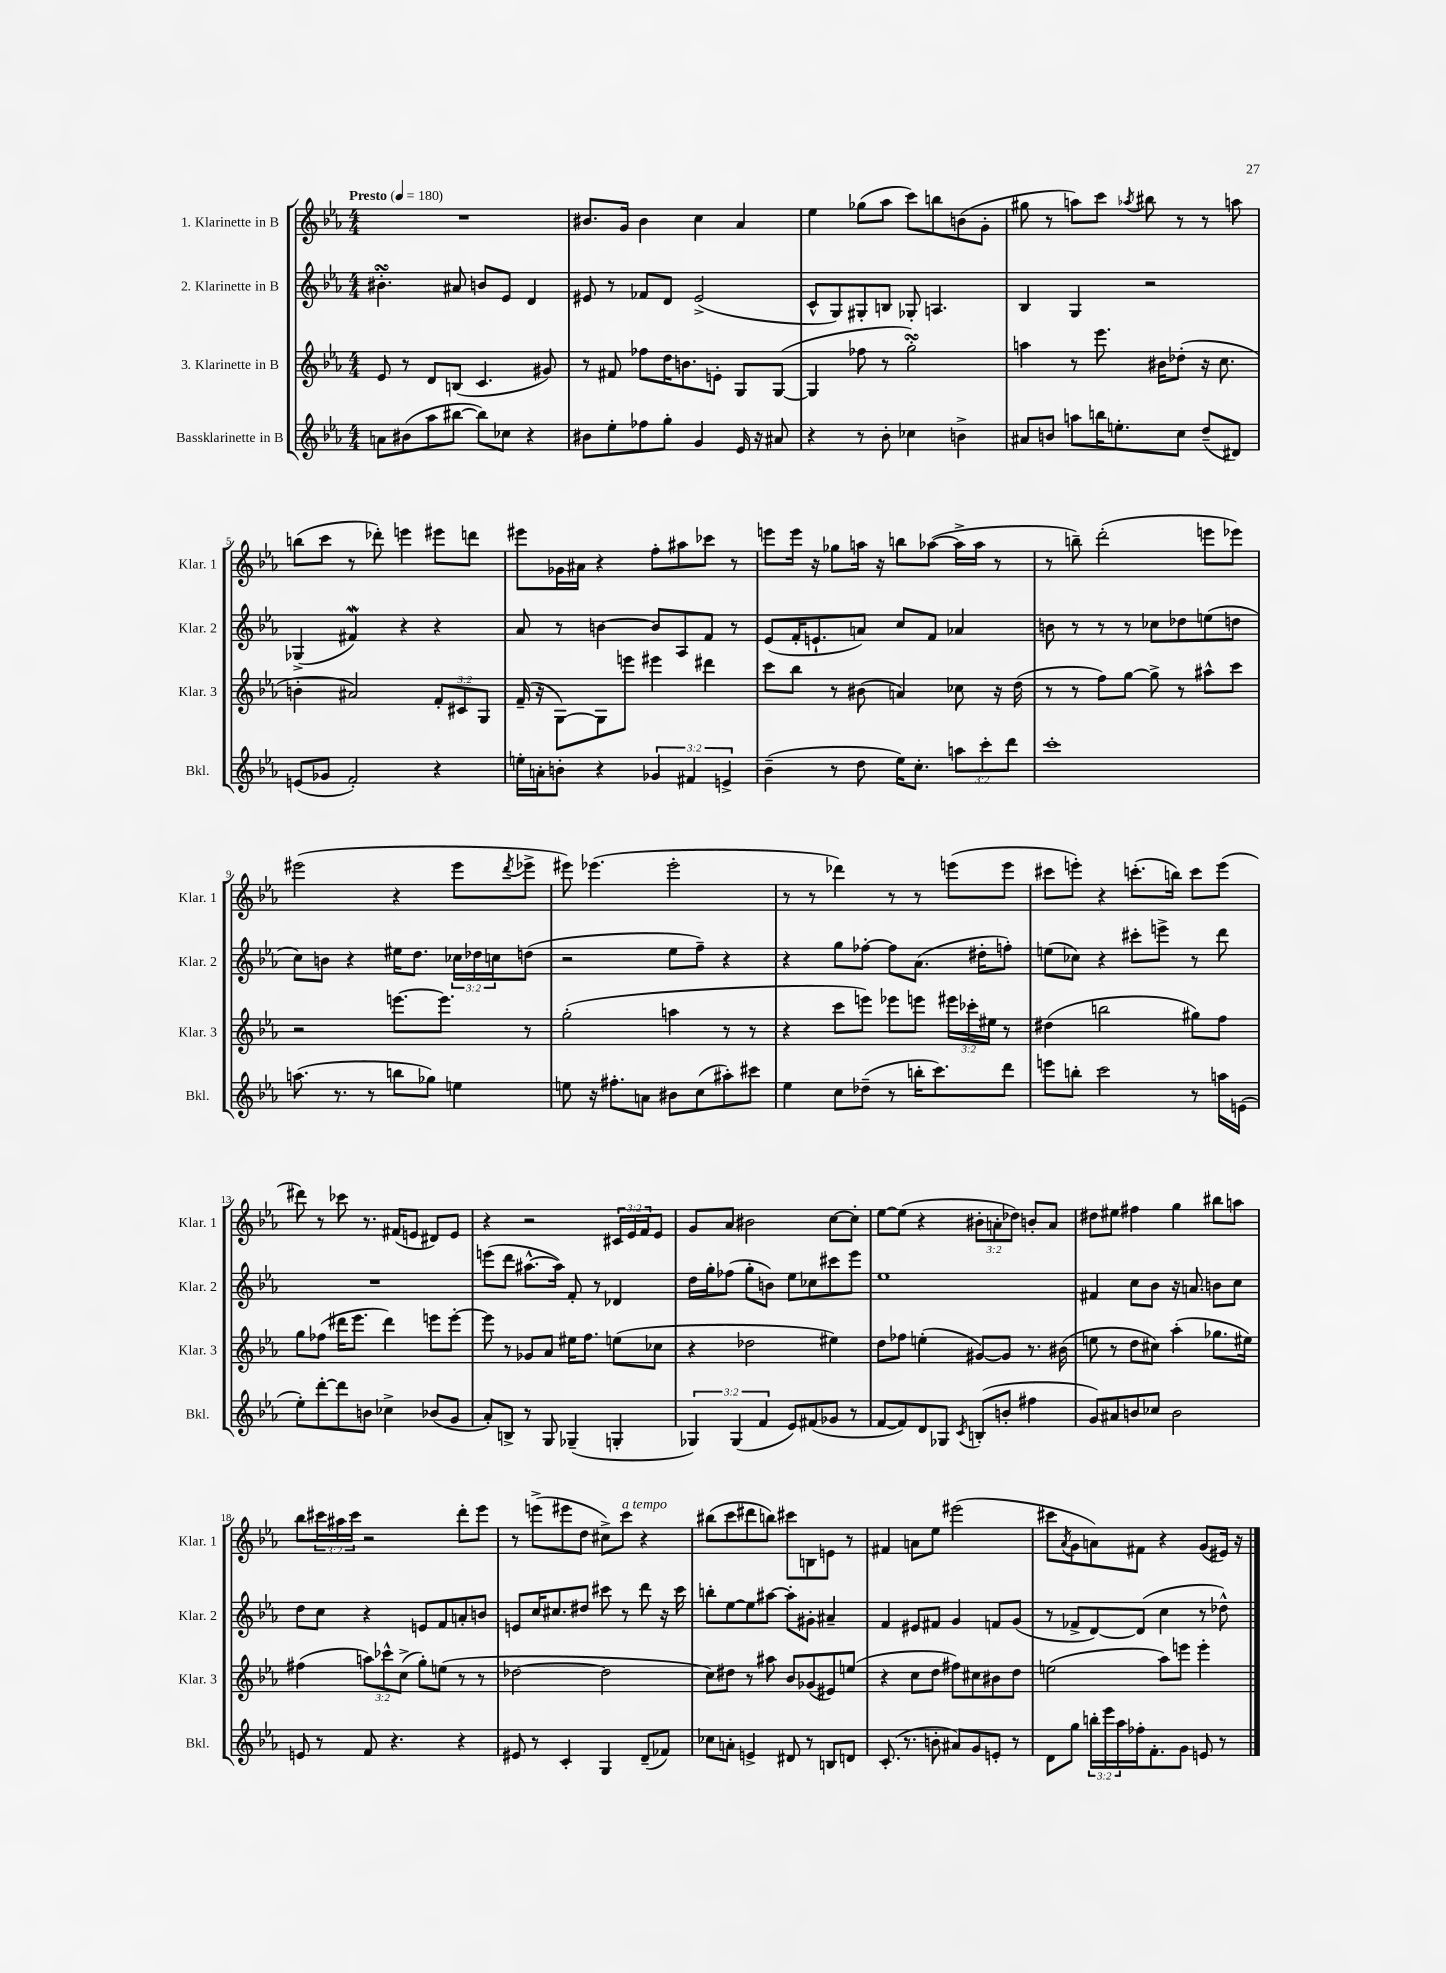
<<
\new StaffGroup <<
\new Staff = "s0" \with { instrumentName = "1. Klarinette in B" shortInstrumentName = "Klar. 1" } {
    \clef treble \key ees \major \numericTimeSignature \time 4/4 \override Staff.TupletNumber.text = #tuplet-number::calc-fraction-text \tempo "Presto" 4 = 180
    R1 |
    bis'8. g'16 bis'4 c''4 aes'4 |
    ees''4 ges''8( aes''8 c'''8) b''8 b'8( g'8-. |
    gis''8 r8 a''8) c'''8 \acciaccatura { aes''8 } bis''8 r8 r8 a''8 |
    b''8( c'''8 r8 des'''8-.) e'''4 eis'''8 d'''8 |
    eis'''8 ges'16 ais'16 r4 f''8-. ais''8 ces'''8 r8 |
    e'''8 e'''16 r16 ges''8 a''16 r16 b''8 aes''8~( aes''16-> aes''16 r8 |
    r8 b''8--) d'''2-.( e'''8 ees'''8) |
    eis'''2( r4 eis'''8 \acciaccatura { d'''8 } ees'''8-> |
    eis'''8) ees'''4.( ees'''2-. |
    r8 r8 des'''4) r8 r8 e'''8( e'''8 |
    cis'''8 e'''8-.) r4 c'''8.-.( b''16) c'''8 e'''8( |
    dis'''8) r8 ces'''8 r8. fis'16( e'8 dis'8) e'8 |
    r4 r2 \tuplet 3/2 { cis'16 ees'16 f'16 } ees'8 |
    g'8 aes'8 bis'2 c''8~ c''8-. |
    ees''8~ ees''8( r4 \tuplet 3/2 { bis'8-. a'8-. des''8) } b'8-. a'8 |
    dis''8 eis''8 fis''4 g''4 bis''8 a''8 |
    bes''8 \tuplet 3/2 { cis'''16 ais''16 cis'''16 } r2 d'''8-. ees'''8 |
    r8 e'''8->( eis'''8 d''8 cis''8->) c'''8^\markup { \italic "a tempo" } r4 |
    bis''8( c'''8 dis'''8 b''8) cis'''8 b8 e'8 r8 |
    fis'4 a'8 ees''8 eis'''2( |
    cis'''8 \acciaccatura { aes'8 } g'8 a'8) fis'8 r4 g'8( eis'16) r16 \bar "|." |
}
\new Staff = "s1" \with { instrumentName = "2. Klarinette in B" shortInstrumentName = "Klar. 2" } {
    \clef treble \key ees \major \numericTimeSignature \time 4/4 \override Staff.TupletNumber.text = #tuplet-number::calc-fraction-text
    bis'4.-.\turn ais'8 b'8 ees'8 d'4 |
    eis'8 r8 fes'8 d'8 eis'2->( |
    c'8-^ g8) gis8-. b8 ges8-. a4. |
    bes4 g4 r2 |
    ges4->( fis'4\mordent) r4 r4 |
    aes'8 r8 b'4~ b'8 aes8 f'8 r8 |
    ees'8( f'16-. e'8.-! a'8) c''8 f'8 aes'4 |
    b'8 r8 r8 r8 ces''8 des''8 e''8( d''8 |
    c''8) b'8 r4 eis''16 d''8. \tuplet 3/2 { ces''16 des''16 c''16 } d''8( |
    r2 ees''8 f''8--) r4 |
    r4 g''8 fes''8~-. fes''8 aes'8.( dis''16-. f''8-.) |
    e''8( ces''8) r4 cis'''8-. e'''8-> r8 d'''8 |
    R1 |
    e'''8( d'''8 ais''8.~-^ ais''16) f'8-. r8 des'4 |
    d''16 g''16-. fes''8( g''8-. b'8) ees''8 ces''8 cis'''8 ees'''8 |
    ees''1 |
    fis'4 c''8 bes'8 r16 a'8. b'8 c''8 |
    d''8 c''8 r4 e'8 f'8 a'8-. b'8 |
    e'8 c''16 cis''8. dis''8 cis'''8 r8 d'''8 r16 cis'''16 |
    b''8-. ees''8~ ees''8 ais''8~ ais''8-. gis'8-. ais'4-- |
    f'4 eis'8 fis'8 g'4 f'8 g'8( |
    r8 fes'8-> d'8~) d'8( c''4 r8 des''8-^) \bar "|." |
}
\new Staff = "s2" \with { instrumentName = "3. Klarinette in B" shortInstrumentName = "Klar. 3" } {
    \clef treble \key ees \major \numericTimeSignature \time 4/4 \override Staff.TupletNumber.text = #tuplet-number::calc-fraction-text
    ees'8 r8 d'8 b8( c'4. gis'8) |
    r8 fis'8 fes''8 d''16 b'8. e'8-. g8 g8~( |
    g4 fes''8 r8 g''2-.\turn) |
    a''4 r8 ees'''8. bis'16 des''8-.( r16 c''8. |
    b'4-. ais'2) \tuplet 3/2 { f'8-. cis'8 g8 } |
    f'16--( r16 g8~) g8 e'''8 eis'''4 dis'''4 |
    c'''8 bes''8 r8 bis'8( a'4) ces''8 r16 d''16( |
    r8 r8 f''8) g''8~ g''8-> r8 ais''8-^ c'''8 |
    r2 e'''8.~ e'''8. r8 |
    g''2-.( a''4 r8 r8 |
    r4 c'''8 e'''8) ees'''8 e'''8 \tuplet 3/2 { eis'''16 ces'''16-. eis''16 } r8 |
    dis''4( b''2 gis''8) f''8 |
    g''8 fes''8( dis'''16 ees'''8. dis'''4) e'''8 e'''8~-. |
    e'''8 r8 ges'8 aes'8 eis''16 f''8. e''8( ces''8 |
    r4 des''2 eis''4) |
    d''8 fes''8 e''4-.( gis'8~) gis'8 r8. bis'16( |
    e''8 r8 d''8 cis''8) aes''4-.( ges''8. eis''16) |
    fis''4( \tuplet 3/2 { a''8) ces'''8-^ c''8->( } g''8-.) e''8( r8 r8 |
    des''2~ des''2 |
    c''8) dis''8 r8 ais''8 bes'8 ges'8( eis'8) e''8( |
    r4 c''8 d''8 fis''8) cis''8 bis'8 d''8 |
    e''2( aes''8) e'''8 e'''4-. \bar "|." |
}
\new Staff = "s3" \with { instrumentName = "Bassklarinette in B" shortInstrumentName = "Bkl." } {
    \clef treble \key ees \major \numericTimeSignature \time 4/4 \override Staff.TupletNumber.text = #tuplet-number::calc-fraction-text
    a'8 bis'8( aes''8 bis''8~ bis''8) ces''8 r4 |
    bis'8 ees''8-. fes''8 g''8-. g'4 ees'16 r16 ais'8 |
    r4 r8 bes'8-. ces''4 b'4-> |
    ais'8 b'8 a''8 b''16 e''8.-. c''8 d''8--( dis'8) |
    e'8( ges'8 f'2-.) r4 |
    e''16-. a'16-. b'8-. r4 \tuplet 3/2 { ges'4 fis'4 e'4-> } |
    bes'4--( r8 d''8 ees''16) c''8.-. \tuplet 3/2 { a''8 c'''8-. d'''8 } |
    c'''1-. |
    a''8.( r8. r8 b''8 ges''8) e''4 |
    e''8 r16 fis''8.-. a'8 bis'8 c''8( ais''8-.) cis'''8 |
    ees''4 c''8 des''8--( r8 b''16-. c'''8.) d'''8 |
    e'''8 b''8-. c'''2 r8 a''16 e'16( |
    ees''8-.) d'''8~-. d'''8 b'8 ces''4-> bes'8( g'8 |
    aes'8-.) b8-> r8 g8 ges4--( g4-. |
    \tuplet 3/2 { ges4) ges4( f'4 } ees'8) fis'8( ges'8 r8 |
    f'8~ f'8) d'8 ges8 \acciaccatura { c'8 } b8-.( b'8-. fis''4 |
    g'8) ais'8 b'8 ces''8 b'2 |
    e'8 r8 f'8 r4. r4 |
    eis'8 r8 c'4-. g4 d'8--( fes'8) |
    ces''8 a'8-. e'4-> dis'8 r8 b8 d'8 |
    c'8.-.( r8. b'8-. ais'8) g'8 e'8-. r8 |
    d'8 g''8 \tuplet 3/2 { b''16-. ees'''16 aes''16 } fes''16-. f'8.-. g'8 e'8 r8 \bar "|." |
}
>>
>>
